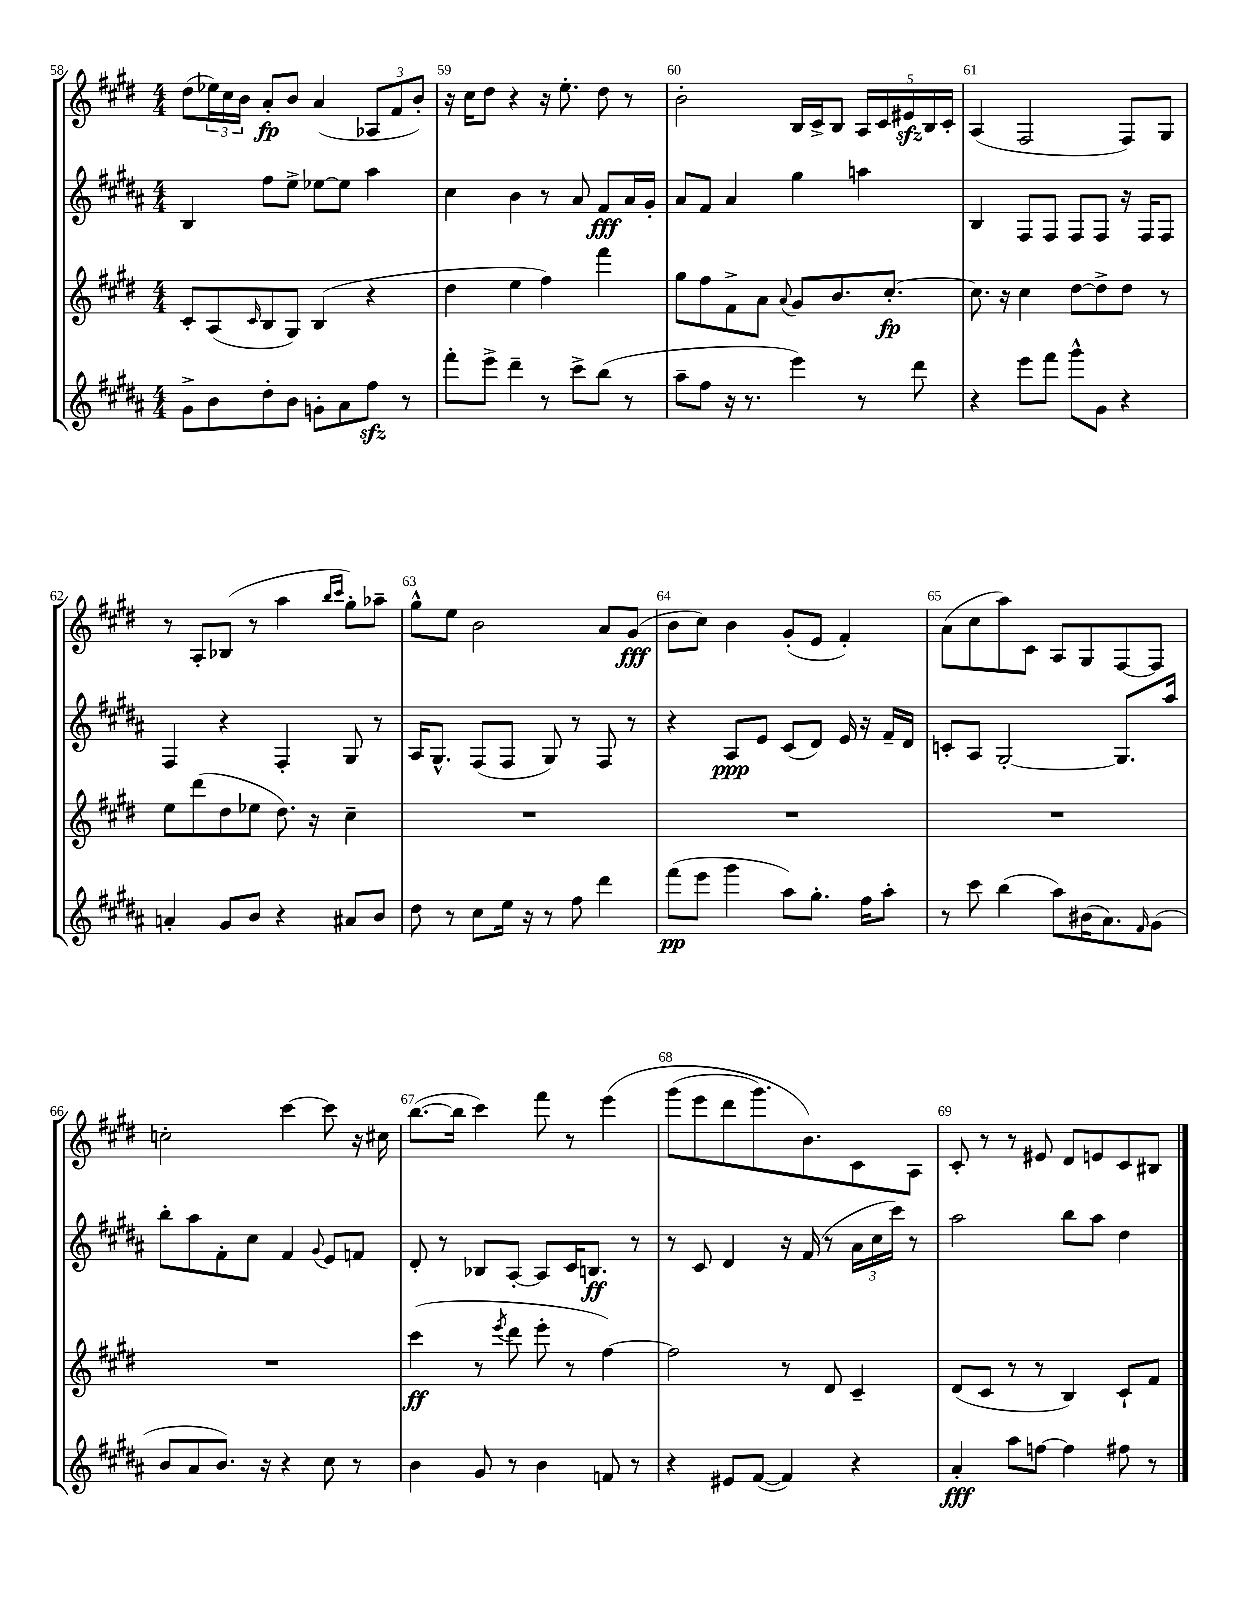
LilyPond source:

<<
\new StaffGroup <<
\new Staff = "s0" {
    \clef treble \key e \major \numericTimeSignature \time 4/4
    dis''8( \tuplet 3/2 { ees''16) cis''16 b'16 } a'8-.\fp b'8 a'4( \tuplet 3/2 { aes8 fis'8 b'8-.) } |
    r16 cis''16 dis''8 r4 r16 e''8.-. dis''8 r8 |
    b'2-. b16 cis'16-> b8 \tuplet 5/4 { a16 cis'16 eis'16\sfz b16 cis'16-. } |
    a4( fis2 fis8) gis8 |
    r8 a8-. bes8( r8 a''4 \grace { b''16 cis'''16 } gis''8-.) aes''8-- |
    gis''8-^ e''8 b'2 a'8 gis'8\fff( |
    b'8 cis''8) b'4 gis'8-.( e'8 fis'4-.) |
    a'8( cis''8 a''8) cis'8 a8 gis8 fis8~ fis8 |
    c''2-. cis'''4~ cis'''8 r16 cis''16 |
    b''8.~( b''16 cis'''4) fis'''8 r8 e'''4\( |
    gis'''8( e'''8 dis'''8 gis'''8.) b'8.\) cis'8 a8 |
    cis'8-. r8 r8 eis'8 dis'8 e'8 cis'8 bis8 \bar "|." |
}
\new Staff = "s1" {
    \clef treble \key b \major \numericTimeSignature \time 4/4
    b4 fis''8 e''8-> ees''8~ ees''8 ais''4 |
    cis''4 b'4 r8 ais'8 fis'8\fff ais'16 gis'16-. |
    ais'8 fis'8 ais'4 gis''4 a''4 |
    b4 fis8 fis8 fis8 fis8 r16 fis16 fis8 |
    fis4 r4 fis4-. gis8 r8 |
    ais16 gis8.-^ fis8( fis8 gis8) r8 fis8 r8 |
    r4 ais8\ppp e'8 cis'8( dis'8) e'16 r16 fis'16-- dis'16 |
    c'8-. ais8 gis2~-. gis8. ais''16 |
    b''8-. ais''8 fis'8-. cis''8 fis'4 \appoggiatura { gis'8 } e'8 f'8 |
    dis'8-. r8 bes8 ais8~-. ais8 cis'16 b8.\ff r8 |
    r8 cis'8 dis'4 r16 fis'16( r8 \tuplet 3/2 { ais'16 cis''16 cis'''16) } r8 |
    ais''2 b''8 ais''8 dis''4 \bar "|." |
}
\new Staff = "s2" {
    \clef treble \key e \major \numericTimeSignature \time 4/4
    cis'8-. a8( \grace { cis'16 } b8 gis8) b4( r4 |
    dis''4 e''4 fis''4) fis'''4 |
    gis''8 fis''8 fis'8-> a'8 \appoggiatura { a'8 } gis'8 b'8. cis''8.~-.\fp |
    cis''8. r16 cis''4 dis''8~ dis''8-> dis''8 r8 |
    e''8 dis'''8( dis''8 ees''8 dis''8.) r16 cis''4-- |
    R1 |
    R1 |
    R1 |
    R1 |
    cis'''4\ff( r8 \acciaccatura { e'''8 } dis'''8 e'''8-. r8 fis''4~) |
    fis''2 r8 dis'8 cis'4-- |
    dis'8( cis'8 r8 r8 b4) cis'8-! fis'8 \bar "|." |
}
\new Staff = "s3" {
    \clef treble \key b \major \numericTimeSignature \time 4/4
    gis'8-> b'8 dis''8-. b'8 g'8-. ais'8 fis''8\sfz r8 |
    fis'''8-. e'''8-> dis'''4-- r8 cis'''8-> b''8( r8 |
    ais''8-- fis''8 r16 r8. e'''4) r8 dis'''8 |
    r4 e'''8 fis'''8 gis'''8-^ gis'8 r4 |
    a'4-. gis'8 b'8 r4 ais'8 b'8 |
    dis''8 r8 cis''8 e''16 r16 r8 fis''8 dis'''4 |
    fis'''8\pp( e'''8 gis'''4 ais''8) gis''8.-. fis''16 ais''8-. |
    r8 cis'''8 b''4( ais''8) bis'16( ais'8.) \grace { fis'16 } gis'8( |
    b'8 ais'8 b'8.) r16 r4 cis''8 r8 |
    b'4 gis'8 r8 b'4 f'8 r8 |
    r4 eis'8 fis'8~( fis'4) r4 |
    ais'4-.\fff ais''8 f''8~ f''4 fis''8 r8 \bar "|." |
}
>>
>>
\layout { \context { \Score currentBarNumber = #58 \override BarNumber.break-visibility = ##(#f #t #t) barNumberVisibility = #all-bar-numbers-visible } }
